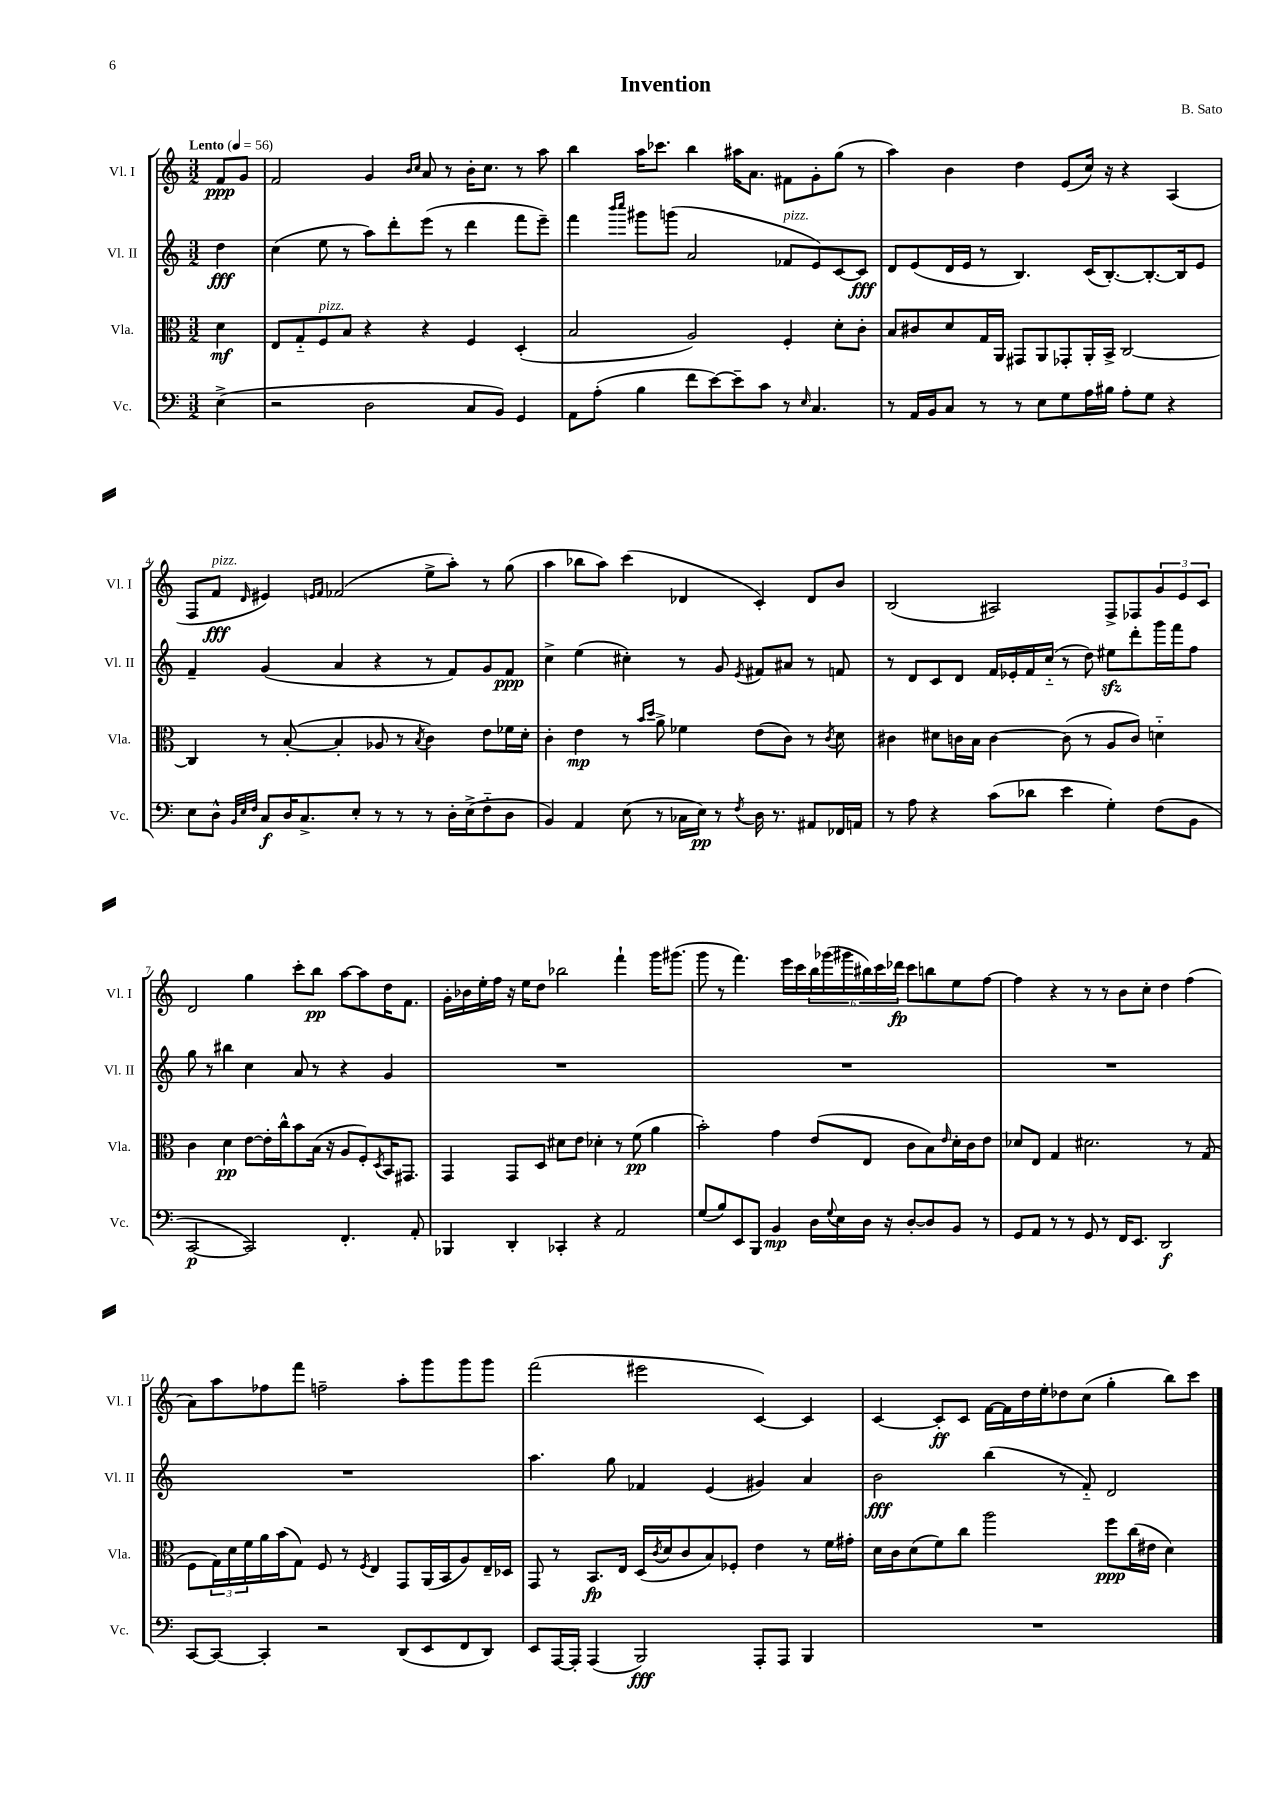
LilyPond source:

\header { title = "Invention" composer = "B. Sato" }
<<
\new StaffGroup <<
\new Staff = "s0" \with { instrumentName = "Vl. I" shortInstrumentName = "Vl. I" } {
    \clef treble \key c \major \numericTimeSignature \time 3/2 \partial 4 \tempo "Lento" 4 = 56
    f'8\ppp g'8 |
    f'2 g'4 \grace { b'16 c''16 } a'8 r8 b'16-. c''8. r8 a''8 |
    b''4 a''16 ces'''8. b''4 ais''16 a'8. fis'8 g'8-. g''8( r8 |
    a''4) b'4 d''4 e'8( c''16) r16 r4 a4( |
    f8 f'8\fff^\markup { \italic "pizz." } \grace { d'16 } eis'4) \grace { e'16 f'16 } fes'2( e''8-> a''8-.) r8 g''8( |
    a''4 bes''8 a''8) c'''4( des'4 c'4-.) des'8 b'8 |
    b2( ais2) f8-> fes8 \tuplet 3/2 { g'8 e'8 c'8 } |
    d'2 g''4 c'''8-. b''8\pp a''8~ a''8 d''16 f'8. |
    g'16-. bes'16 e''16-. f''16 r16 e''16 d''8 bes''2 f'''4-! g'''16 gis'''8.( |
    g'''8 r8 f'''4.) e'''16 c'''16 \tuplet 6/4 { b''16 ges'''16( gis'''16 bis''16) c'''16 des'''16\fp } c'''8 b''8 e''8 f''8~ |
    f''4 r4 r8 r8 b'8 c''8-. d''4 f''4( |
    a'8) a''8 fes''8 f'''8 f''2-- a''8-. g'''8 g'''8 g'''8 |
    f'''2( eis'''2 c'4~) c'4 |
    c'4~ c'8-.\ff c'8 f'16~ f'16 d''16 e''16-. des''8 c''8( g''4-. b''8) c'''8 \bar "|." |
}
\new Staff = "s1" \with { instrumentName = "Vl. II" shortInstrumentName = "Vl. II" } {
    \clef treble \key c \major \numericTimeSignature \time 3/2 \partial 4
    d''4\fff |
    c''4( e''8 r8 a''8) d'''8-. e'''8( r8 d'''4 f'''8 e'''8--) |
    f'''4 \grace { b'''16 c''''16 } gis'''8 g'''8( a'2 fes'8^\markup { \italic "pizz." } e'8) c'8~ c'8\fff |
    d'8 e'8( d'16 e'16 r8 b4.) c'16( b8.~-.) b8.~-. b16 e'8 |
    f'4-- g'4( a'4 r4 r8 f'8) g'8 f'8\ppp |
    c''4-> e''4( cis''4-.) r8 g'8 \acciaccatura { e'8 } fis'8 ais'8 r8 f'8 |
    r8 d'8 c'8 d'8 f'16 ees'16-. f'16 c''16-_( r8 d''8) eis''8\sfz d'''8-. g'''16 f'''16 f''8 |
    g''8 r8 bis''4 c''4 a'8 r8 r4 g'4 |
    R1. |
    R1. |
    R1. |
    R1. |
    a''4. g''8 fes'4 e'4( gis'4) a'4 |
    b'2\fff b''4( r8 f'8-_) d'2 \bar "|." |
}
\new Staff = "s2" \with { instrumentName = "Vla." shortInstrumentName = "Vla." } {
    \clef alto \key c \major \numericTimeSignature \time 3/2 \partial 4
    d'4\mf |
    e8 g8-_ f8^\markup { \italic "pizz." } b8 r4 r4 f4 d4-.( |
    b2 a2) f4-. d'8-. c'8-. |
    b8 cis'8 d'8 g16 a,16 gis,8 a,8 ges,8-. a,16-. b,16-> c2~ |
    c4 r8 b8~-.( b4-. aes8 r8 \acciaccatura { b8 } c'4) e'8 fes'16 d'16-. |
    c'4-. e'4\mp r8 \grace { b'16 d''16 } a'8-> fes'4 e'8( c'8) r8 \acciaccatura { c'8 } d'8 |
    cis'4 dis'8 c'16 b16 c'4~ c'8( r8 a8 c'8) d'4-_ |
    c'4 d'4\pp e'8~ e'16-. c''16-^ b'8 b16( r16 a8 f8-.) \acciaccatura { d8 } b,16 gis,8. |
    g,4 g,8 d8 dis'8 e'8 des'4-. r8 f'8\pp( a'4 |
    b'2-.) g'4 e'8( e8 c'8 b8) \grace { e'16 } d'16-. c'16 e'8 |
    des'8 e8 g4 dis'2. r8 g8( |
    f8 \tuplet 3/2 { g16) d'16 f'16 } a'16 b'16( g8) f8 r8 \acciaccatura { f8 } e4 g,8 a,16( b,16 a8) e16-- des16 |
    g,8 r8 b,8.\fp e16 d16( \acciaccatura { c'8 } d'16 c'8 b8) fes8-. e'4 r8 f'16 gis'16-. |
    d'16 c'16 d'8( f'8) c''8 a''2 f''8\ppp c''16( eis'16 d'4) \bar "|." |
}
\new Staff = "s3" \with { instrumentName = "Vc." shortInstrumentName = "Vc." } {
    \clef bass \key c \major \numericTimeSignature \time 3/2 \partial 4
    e4->( |
    r2 d2 c8 b,8) g,4 |
    a,8 a8-.( b4 f'8 e'8~) e'8-- c'8 r8 \grace { e16 } c4. |
    r8 a,16 b,16 c8 r8 r8 e8 g8 a16 bis16 a8-. g8 r4 |
    e8 d8-^ \grace { b,32 e32 f32 } c8\f d16 c8.-> e8-. r8 r8 r8 d16-. e16->( f8-_ d8 |
    b,4) a,4 e8( r8 ces16 e16\pp) r8 \acciaccatura { f8 } d16 r8. ais,8 fes,16 a,16 |
    r8 a8 r4 c'8( des'8 e'4 g4-.) f8( b,8 |
    c,2~\p c,2) f,4.-. a,8-. |
    bes,,4 d,4-. ces,4-. r4 a,2 |
    g8( b8) e,8 b,,8 b,4\mp d16 \appoggiatura { g8 } e16 d16 r16 d8~-. d8 b,8 r8 |
    g,8 a,8 r8 r8 g,8 r8 f,16 e,8. d,2\f |
    c,8~ c,8~ c,4-. r2 d,8( e,8 f,8 d,8) |
    e,8 a,,16~ a,,16-. a,,4( b,,2\fff) a,,8-. a,,8 b,,4 |
    R1. \bar "|." |
}
>>
>>
